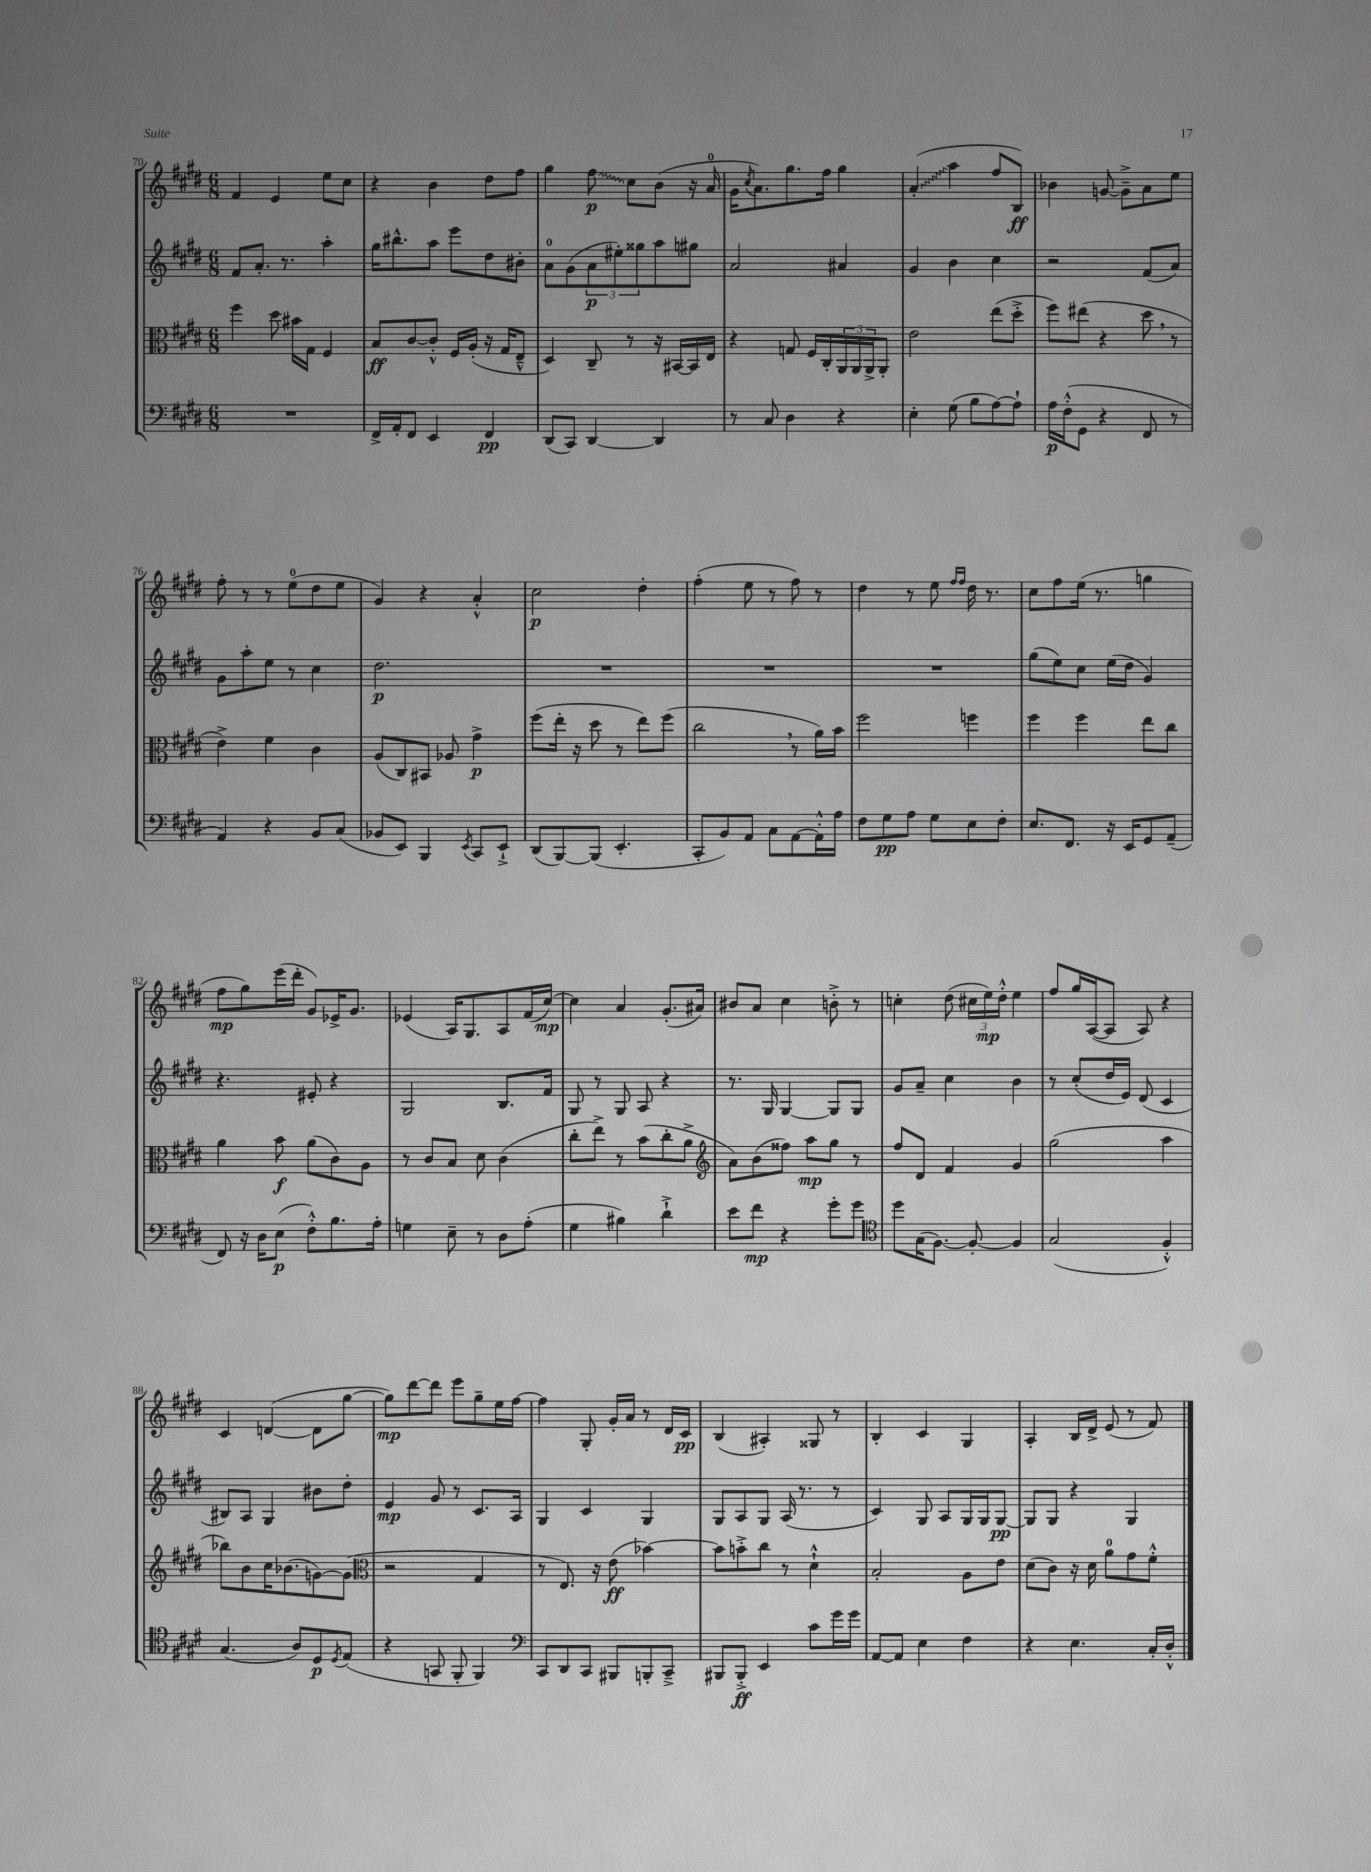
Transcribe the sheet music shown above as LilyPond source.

<<
\new StaffGroup <<
\new Staff = "s0" {
    \clef treble \key e \major \numericTimeSignature \time 6/8
    fis'4 e'4 e''8 cis''8 |
    r4 b'4 dis''8 fis''8 |
    gis''4 \once \override Glissando.style = #'zigzag fis''8\glissando\p cis''8 b'8( r16 a'16-0 |
    gis'16 \acciaccatura { cis''8 } a'8.) gis''8. fis''16 gis''4 |
    \once \override Glissando.style = #'zigzag a'4-.\glissando( a''4 fis''8 b8\ff) |
    bes'4 g'8~ g'8---> a'8 e''8 |
    fis''8-. r8 r8 e''8-0( dis''8 e''8 |
    gis'4) r4 a'4-.-^ |
    cis''2\p dis''4-. |
    fis''4-.( e''8 r8 fis''8) r8 |
    dis''4 r8 e''8 \grace { fis''16 fis''16 } dis''16 r8. |
    cis''8 fis''8 e''16( r8. g''4 |
    fis''8\mp gis''8) e'''16( dis'''16-. gis'8) ees'16-> gis'8. |
    ees'4( a16) gis8. a8 fis'16( cis''16~\mp) |
    cis''4 a'4 gis'8.-.( ais'16) |
    bis'8 a'8 cis''4 b'8-.-> r8 |
    c''4-. dis''8( \tuplet 3/2 { cis''16 e''16\mp) dis''16-.-^ } e''4 |
    fis''8 gis''16 a16~( a8 a8) r4 |
    cis'4 d'4~( d'8 gis''8~ |
    gis''8\mp) dis'''8~ dis'''8 e'''8 gis''8-- e''16 fis''16~ |
    fis''4 gis8-. gis'16-. a'16 r8 dis'16 cis'16\pp |
    b4( ais4-.) gisis8 r8 |
    b4-. cis'4 gis4 |
    a4-. b16 dis'16-> e'8( r8 fis'8) \bar "|." |
}
\new Staff = "s1" {
    \clef treble \key e \major \numericTimeSignature \time 6/8
    fis'8 a'8.-. r8. a''4-. |
    gis''16 bis''8.-^ a''8 e'''8 dis''8 bis'8-. |
    a'8-0 gis'8( \tuplet 3/2 { a'8\p eis''8-.) gisis''8 } a''8 gis''8 |
    a'2 ais'4 |
    gis'4 b'4 cis''4 |
    r2 fis'8( a'8) |
    gis'8 a''8-. e''8 r8 cis''4 |
    dis''2.\p |
    R2. |
    R2. |
    R2. |
    gis''8( e''8) cis''8 e''16( dis''16 gis'4) |
    r4. eis'8-. r4 |
    gis2 b8. fis'16 |
    gis8 r8 gis8 a8 r4 |
    r8. gis16 gis4~ gis8 gis8 |
    gis'8 a'8-- cis''4 b'4 |
    r8 cis''8-.( dis''16 e'16) dis'8( cis'4 |
    bis8) a8 gis4 bis'8 dis''8-. |
    e'4\mp gis'8 r8 cis'8. a16 |
    gis4 cis'4 gis4 |
    gis8 a8 gis8 a16( r8. r8 |
    cis'4) gis8 a8 gis16 gis16 gis8~\pp |
    gis8 gis8 r4 gis4 \bar "|." |
}
\new Staff = "s2" {
    \clef alto \key e \major \numericTimeSignature \time 6/8
    fis''4 dis''8 bis'16 gis16 fis4 |
    b8\ff cis'8~ cis'8-.-^ fis16 a16-.( r16 gis16 e8---^ |
    dis4) cis8-- r8 r16 bis,16~ bis,16 e16 |
    r4 g8 fis16 cis16-. \tuplet 3/2 { a,16 a,16 a,16-> } a,8-. |
    e'2 e''8( dis''8-.-> |
    fis''8) eis''8( r4 dis''8 \breathe r8 |
    e'4->) fis'4 cis'4 |
    a8( cis8) bis,8 aes8 gis'4->\p |
    fis''8( e''16-. r16 dis''8 r8 e''8) fis''8( |
    cis''2 \breathe r8 a'16) b'16 |
    fis''2 f''4 |
    fis''4 fis''4 e''8 cis''8 |
    a'4 b'8\f a'8( cis'8) a8 |
    r8 cis'8 b8 dis'8 cis'4( |
    cis''8-. e''8->) r8 b'8( cis''8-. a'8-> |
    \clef treble a'8) b'8( fisis''8) a''8\mp gis''8 r8 |
    fis''8 dis'8 fis'4 gis'4 |
    gis''2( a''4 |
    bes''8) b'8 cis''16 bes'8.( g'8~) g'8( |
    \clef alto r2 gis4 |
    r8 e8.) r16 e'8\ff( bes'4~) |
    bes'8 b'8-.-> cis''8 r8 dis'4-!-^ |
    b2-. a8 e'8 |
    dis'8( cis'8) r16 dis'16 a'8-0 gis'8 fis'8-.-^ \bar "|." |
}
\new Staff = "s3" {
    \clef bass \key e \major \numericTimeSignature \time 6/8
    R2. |
    fis,16-> a,16-. fis,8 e,4 fis,4\pp |
    dis,8( cis,8) dis,4~ dis,4 |
    r8 cis8 dis4 r4 |
    e4-. gis8( b8 a8~) a8-! |
    a16\p fis16-.-^( gis,8 r4 fis,8 r8 |
    a,4) r4 b,8 cis8( |
    bes,8 e,8) b,,4 \acciaccatura { e,8 } cis,8 e,8-!-> |
    dis,8( b,,8~) b,,8( e,4.-. |
    cis,8-. b,8) a,8 cis8 a,8~ a,16-.-^ a16 |
    fis8 gis8\pp a8 gis8 e8 fis8-. |
    e8. fis,8. r16 e,16 gis,8 a,8--( |
    fis,8) r16 dis16 e8\p( fis8-.-^) b8. a16-. |
    g4 e8-- r8 dis8 a8-.( |
    gis4 bis4) dis'4-!-> |
    e'8 fis'8\mp r4 gis'8-. gis'8 |
    \clef tenor dis''8 gis16( fis8.~) fis8~-. fis4 |
    gis2( fis4-.-^) |
    gis4.( a8) dis8\p \acciaccatura { dis8 } e8( |
    r4 g,8 fis,8-. fis,4) |
    \clef bass cis,8 dis,8 cis,8 bis,,8 b,,8-. cis,8---> |
    bis,,8 bis,,8-.->\ff e,4 cis'8 gis'16 gis'16 |
    a,8~ a,8 e4 fis4 |
    r4 e4. cis16-. dis16-.-^ \bar "|." |
}
>>
>>
\layout { \context { \Score currentBarNumber = #70 } }
